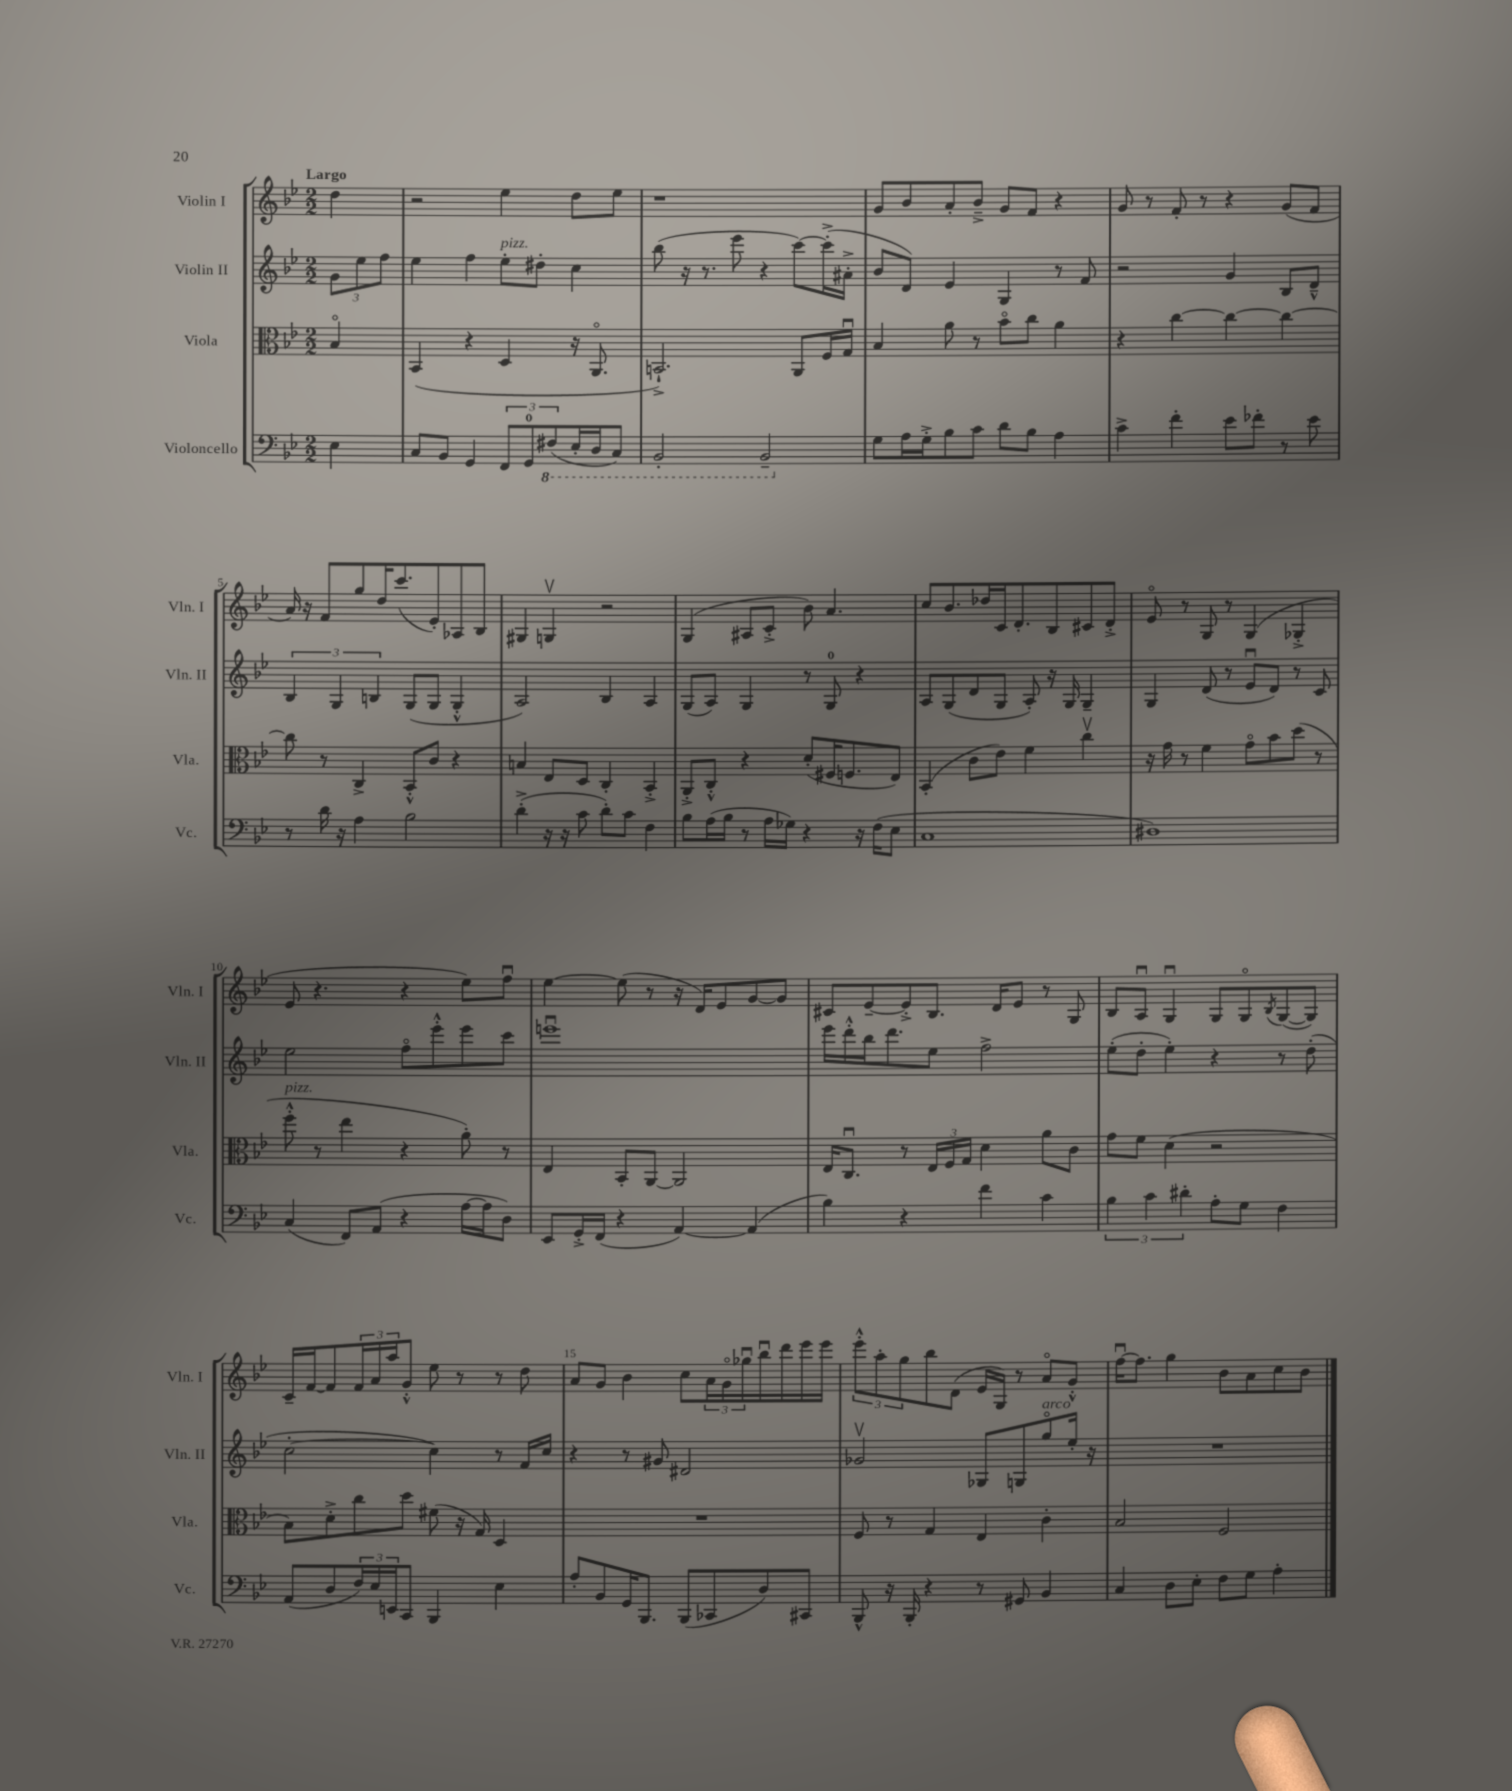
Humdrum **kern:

**kern	**kern	**kern	**kern
*staff4	*staff3	*staff2	*staff1
*clefF4	*clefC3	*clefG2	*clefG2
*k[b-e-]	*k[b-e-]	*k[b-e-]	*k[b-e-]
*M2/2	*M2/2	*M2/2	*M2/2
4E-	4B-o	12g	4dd
.	.	12ee-	.
.	.	12ff	.
=	=	=	=
8C	(4BB-	4ee-	2r
8BB-	.	.	.
4GG	4r	4ff	.
12FF	4D	8ee-'	4ee-
12GG	.	.	.
.	.	8dd#'	.
(12FF#	.	.	.
16EE-'	16r	4cc	8dd
16DD	8.AAo	.	.
8CC)	.	.	8ee-
=	=	=	=
2BBB-'	2.BB`^)	(8bb-	1r
.	.	16r	.
.	.	8.r	.
.	.	8eee-	.
2BBB-~	.	4r	.
.	8AA	[8ccc)	.
.	16F	(16ccc'^]	.
.	16Gu	16a#'^	.
=	=	=	=
8G	4B-	8b-	8g
16A	.	8d)	8b-
16G'^	.	.	.
8B-	8a	4e-	8a'
8c	8r	.	8b-~^
8d	8b-o	4G	8g
8B-	8cc	.	8f
4A	4a	8r	4r
.	.	8f	.
=	=	=	=
4c^	4r	2r	8g
.	.	.	8r
4f'	[4cc	.	8f'
.	.	.	8r
8e-	4cc_	4g	4r
8f-'	.	.	.
8r	4cc_	8B-	(8g
8e-	.	8d~^^	8f
=	=	=	=
8r	8cc]	6B-	16a)
.	.	.	16r
16d	8r	.	8f
.	.	6G	.
16r	.	.	.
4A	4C^	.	8gg
.	.	6B	.
.	.	.	16dd
.	.	.	(8.ccc
2B-	8BB-'^^	(8G	.
.	8c	8G	8e-')
.	4r	4G'^^	8A-
.	.	.	8B-
=	=	=	=
(4d'^	4B	2A)	4G#
16r	8E-	.	4Gv
16r	.	.	.
8c	8D	.	.
8d')	4C'	4B-	2r
8c	.	.	.
4F	4BB-'^	4A	.
=	=	=	=
8B-	8AA'^	(8G	(4G
(16A	8C'^^	8A)	.
16B-	.	.	.
8r	4r	4G	8A#
16A	.	.	8c'^
16G-)	.	.	.
4r	(8d'	8r	8b-)
.	16F#	8G	4.a
.	8.F	.	.
16r	.	4r	.
(16F	.	.	.
8E-	8E-)	.	.
=	=	=	=
1C	(4BB-'	8A	8cc
.	.	(8G	8.b-
.	8c	8d	.
.	.	.	16dd-
.	8e-)	8G	16c
.	.	.	8.d'
.	4f	8A')	.
.	.	16r	8B-
.	.	16G	.
.	4ccv	4G~	8c#
.	.	.	8d'^
=	=	=	=
1D#)	16r	4G	8e-o
.	16g	.	.
.	8r	.	8r
.	4f	(8d	8G
.	.	8r	8r
.	8go	8e-u	(4G
.	8b-	8d)	.
.	(8dd	8r	4G-'^
.	8r	8c	.
=	=	=	=
(4C	8ff'^^	2ee-	8e-
.	8r	.	4.r
8FF)	4ee-	.	.
(8AA	.	.	.
4r	4r	8ffo	4r
.	.	8eee-'^^	.
[16A	8a')	8eee-	8ee-)
16A]	.	.	.
8D)	8r	8ccc	8ffu
=	=	=	=
8EE-	4E-	1eeeu	[4ee-
16GG'^	.	.	.
(16FF	.	.	.
4r	8BB-'	.	(8ee-]
.	[8AA	.	8r
[4AA)	2AA]	.	16r
.	.	.	16d)
.	.	.	8e-
(4AA]	.	.	[8g
.	.	.	8g]
=	=	=	=
4B-)	16E-	16eee-	8c#
.	8.Cu	16ddd'^^	.
.	.	16bb-	[8e-~
.	.	8.ddd	.
4r	8r	.	8e-'^]
.	24E-	8ee-	8.B-
.	24F	.	.
.	24G	.	.
4f	4d	2ff^	.
.	.	.	16d
.	.	.	8e-
4c	8a	.	8r
.	8c	.	8G
=	=	=	=
6B-	8g	(8ee-'	8B-
.	8f	8dd'	8Au
6c	.	.	.
.	(4d	4ee-')	4Gu
6d#'	.	.	.
8A'	2r	4r	8G
8G	.	.	8Go
.	.	.	8qB-
4F	.	8r	([8G
.	.	(8dd'	8G])
=	=	=	=
(8AA	8B-)	[2cc'	16c~
.	.	.	[16f
8D	8d'^	.	8f]
24F)	8cc	.	24f
24E-	.	.	24a
24EE	.	.	24aa
8CC	8dd	.	8g'^^
4BBB-	(8f#	4cc])	8ee-
.	16r	.	8r
.	16G)	.	.
4E-	4D	8r	8r
.	.	16f	8dd
.	.	16cc	.
=	=	=	=
8A'	1r	4r	8a
8BB-	.	.	8g
16GG	.	8r	4b-
8.BBB-	.	.	.
.	.	8g#	.
(8BBB-	.	2d#	8cc
8CC-	.	.	24a
.	.	.	24go
.	.	.	24gg-u
8D)	.	.	16bb-u
.	.	.	16ddd
8CC#	.	.	16eee-
.	.	.	16eee-
=	=	=	=
8BBB-^^	8F	2g-v	12eee-'^^
.	.	.	12aa'
16r	8r	.	.
.	.	.	12gg
16BBB-'	.	.	.
4r	4G	.	8bb-
.	.	.	(8d
8r	4E-	8G-	16e-
.	.	.	16G)
8GG#	.	8G	8r
4BB-	4c'	8ggo	8ao
.	.	16ee-'	8g'^^
.	.	16r	.
=	=	=	=
4C	2B-	1r	[16ffu
.	.	.	8.ff]
8D	.	.	4gg
8E-'	.	.	.
8F	2F	.	8b-
8G	.	.	8a
4A'	.	.	8cc
.	.	.	8b-
==	==	==	==
*-	*-	*-	*-
